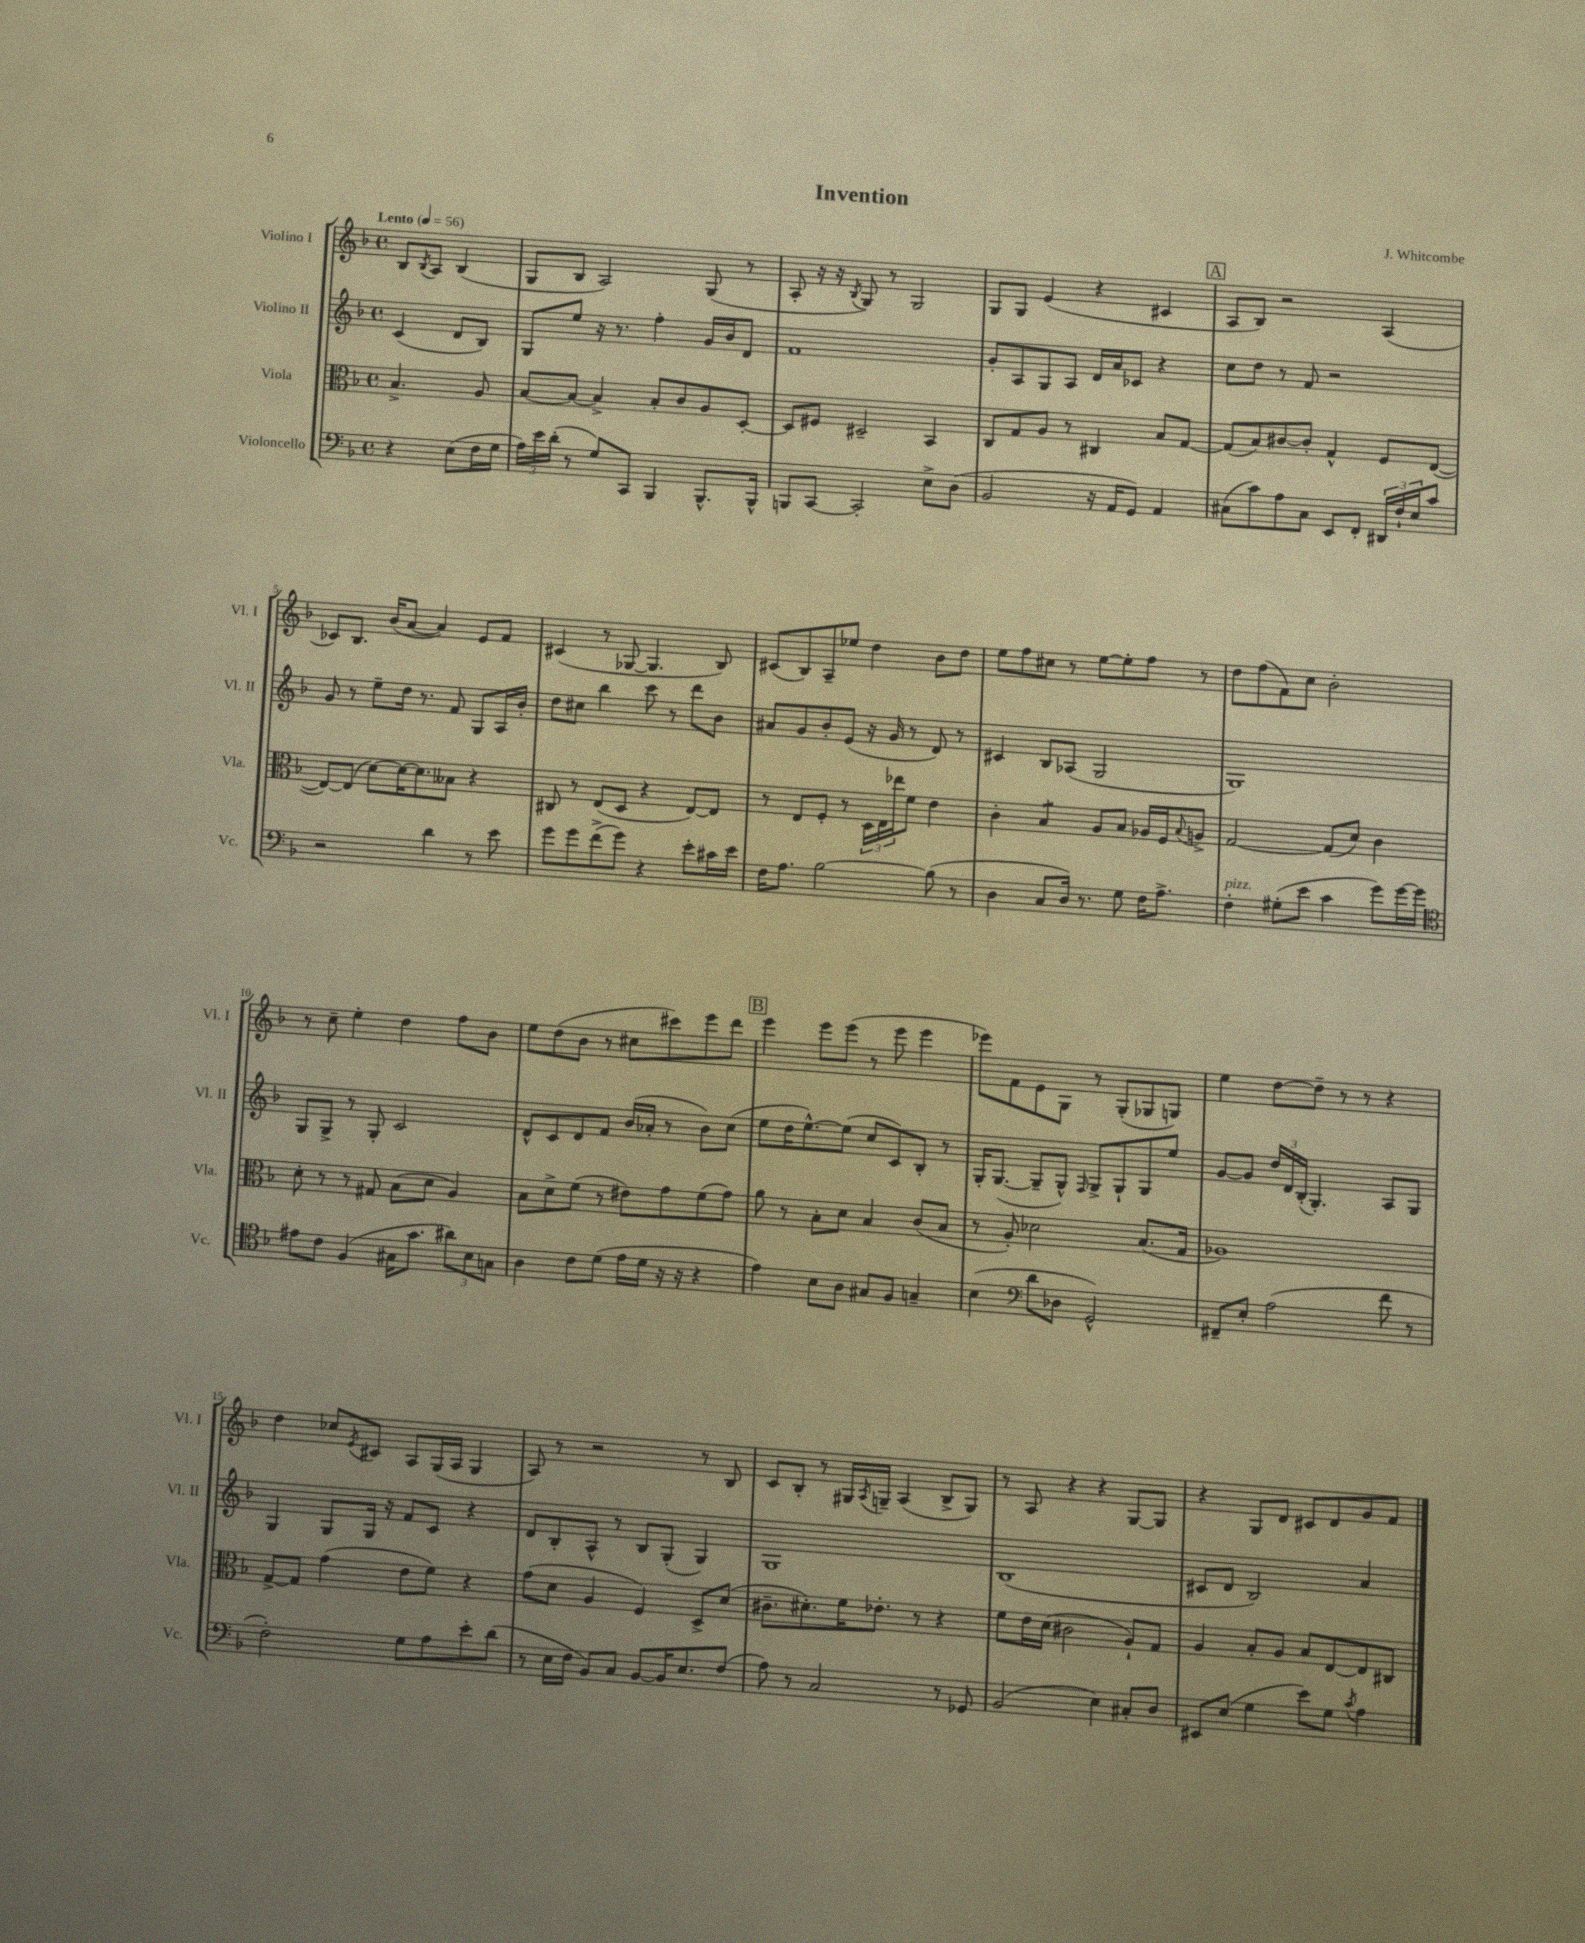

**kern	**kern	**kern	**kern
*staff4	*staff3	*staff2	*staff1
*clefF4	*clefC3	*clefG2	*clefG2
*k[b-]	*k[b-]	*k[b-]	*k[b-]
*M4/4	*M4/4	*M4/4	*M4/4
*met(c)	*met(c)	*met(c)	*met(c)
*MM56	*MM56	*MM56	*MM56
4r	4.B-^	(4c	8B-
.	.	.	8qB-
.	.	.	8A
(8E	.	8d	(4B-
16F	8A	8B-)	.
16G	.	.	.
=	=	=	=
24A)	[8B-	8G	8G
24e	.	.	.
(24d'	.	.	.
8r	8B-_	8ee	8B-
8G)	4B-^]	16r	2A)
.	.	8.r	.
8CC	.	.	.
4BBB-	8B-'	4ff'	.
.	8c	.	.
8.BBB-^^	8A	16g	(8G
.	.	16b-	.
.	[8D'	8d	8r
16BBB-^^	.	.	.
=	=	=	=
8BBB	8D]	1f	8A'
[8CC	8F#	.	16r
.	.	.	16r
.	.	.	8qB-
2CC']	2D#~	.	8G)
.	.	.	8r
.	.	.	2G
8E^	4BB-	.	.
(8D	.	.	.
=	=	=	=
2BB-	8C	8g'	8G
.	8G	8A	8G
.	8A	8G	(4e
.	8r	8A	.
16r	4C#	16d	4r
16AA	.	16a	.
8GG)	.	8c-	.
4AA	8B-	4r	4c#
.	[8G	.	.
=	=	=	=
(8C#	(8G]	8cc	8A
8c)	8B-)	8dd	8B-)
8A	[8c#	8r	2r
8C#	8c#']	8f	.
8EE	4G^^	2r	.
8FF'	.	.	.
24DD#	8F	.	(4A
24F`	.	.	.
24E	.	.	.
8c	([8E	.	.
=	=	=	=
2r	8E_)	8g	8c-)
.	(8E]	8r	8.B-
.	[8d)	8ee~	.
.	.	.	(16b-
.	16d_	16dd	[8a
.	8.d]	8.r	.
4d	.	.	4a])
.	8B--	8f	.
8r	4r	8G	8e
8e	.	16A	8f
.	.	16b-'	.
=	=	=	=
8g	8C#	8dd	(4c#
8g	8r	8cc#	.
(8f^	(8E	4bb-	8r
8g)	8D	.	[8G-
4r	4r	8ccc	4.G-]
.	.	8r	.
8e'	[8E)	8ddd	.
16c#	8E]	8b-	8B-)
16e	.	.	.
=	=	=	=
16F	8r	8a#	(8c#
8.A	.	.	.
.	8E	8g	8B-)
[2B-	8F'	8b-'	8A~
.	8r	(8e	8ee-
.	24D	16r	4dd
.	24E	.	.
.	.	16g	.
.	24ee-	.	.
.	8f	8r	.
(8B-]	4e	8d)	8b-
8r	.	8r	8dd
=	=	=	=
4D	4c'	4c#	8ee
.	.	.	8ff
8C	4B-	8B-	8cc#
16D)	.	(8A-	8r
8.r	.	.	.
.	8A	2G	[8ee
8G	8B-	.	8ee']
16F	16A-	.	8ff
8.A^	16F	.	.
.	8qqB-	.	.
.	8A^	.	8r
=	=	=	=
4F'	[2G	1G)	8dd
.	.	.	(8ff
(8G#'	.	.	8f)
8e	.	.	8cc
4c	(8G]	.	2b-'
.	8d)	.	.
8g)	4c	.	.
[16g	.	.	.
16g]	.	.	.
=	=	=	=
*clefC4	*	*	*
8e#	8d'	8G	8r
8c	8r	8G^	8cc~
(4F	8r	8r	4ee'
.	8G#	8G'	.
16G#	(8B-	2c	4dd
8.g	.	.	.
.	8d	.	.
12a#)	4A)	.	8ff
12B-	.	.	.
.	.	.	8b-
12G	.	.	.
=	=	=	=
4A	8B-	8d^^	8ee
.	8d^	8c	(8dd
8c	(8f	8d	8b-
(8d	8r	8f	8r
16e	8e#)	(16b-	8cc#
16d	.	16a-'	.
16r	8g	8r	8ccc#)
16r	.	.	.
4r	(8f	8b-)	8eee
.	8g)	(8cc	8ddd
=	=	=	=
4e)	8a	8ee	4eee
.	8r	16dd	.
.	.	[8.ee^^)	.
8B-	8B-'	.	8eee
8A	8d	(8ee]	(8eee
8G#	4B-	8cc	8r
8F	.	8c)	8eee
4G~	(8c	8B-'	4eee
.	8B-	8r	.
=	=	=	=
(4B-	8r	16G'	8eee-)
.	.	([8.G	.
.	8A')	.	8f
*clefF4	*	*	*
8d	2d-	8G~]	8e
8D-	.	8G^^)	8G
.	.	16qqF	.
2GG^^)	.	8G^	8r
.	.	8G`	(8G'
.	(8.B-	8G	8G-
.	.	8ee	8G)
.	16G	.	.
=	=	=	=
8FF#~	1A-)	[8g	4ee
8E'	.	8g]	.
(2A	.	24dd	[8dd
.	.	24d	.
.	.	(24B-'	.
.	.	4.G')	8dd~]
.	.	.	8r
.	.	.	8r
8f	.	8A	4r
8r	.	8G	.
=	=	=	=
2F')	[8G^	4G	4dd
.	8G]	.	.
.	(4g	8G	8cc-
.	.	.	8qe
.	.	16G	8c#
.	.	16r	.
8G	8e	8f	8A
8A	8f)	8c	(16G
.	.	.	16A
8e'	4r	4r	4G
(8d	.	.	.
=	=	=	=
8r	(8g	8d	8A)
16E	8d	8B-'	8r
16F	.	.	.
8BB-)	4A	8A^^	2r
8C	.	8r	.
[8BB-	4F)	8B-	.
16BB-]	.	(8G'	.
8.E	.	.	.
.	8D^	4G)	8r
(8F	(8d	.	8B-
=	=	=	=
8A)	8.c#~	1G	8c
8r	.	.	8B-'
.	8.d#')	.	.
2C	.	.	8r
.	16f	.	16G#
.	.	.	8qA
.	8.e-'	.	16G~
.	.	.	(4A
.	8r	.	.
8r	4r	.	8B-^
8GG-	.	.	8G)
=	=	=	=
(2BB-	8f	(1B-	8r
.	16e	.	8A
.	(16d	.	.
.	2c#	.	4r
4E)	.	.	4r
8C#'	8A`)	.	[8G
8D	8G	.	8G]
=	=	=	=
8EE#	4A	8c#	4r
(8E	.	8d	.
4G	8B-'	2B-)	8G
.	8A	.	8d
8e)	8B-	.	8c#
8G	[8E	.	8d
8qc	.	.	.
4A	8E]	4a	8g
.	8C#	.	8f
==	==	==	==
*-	*-	*-	*-
